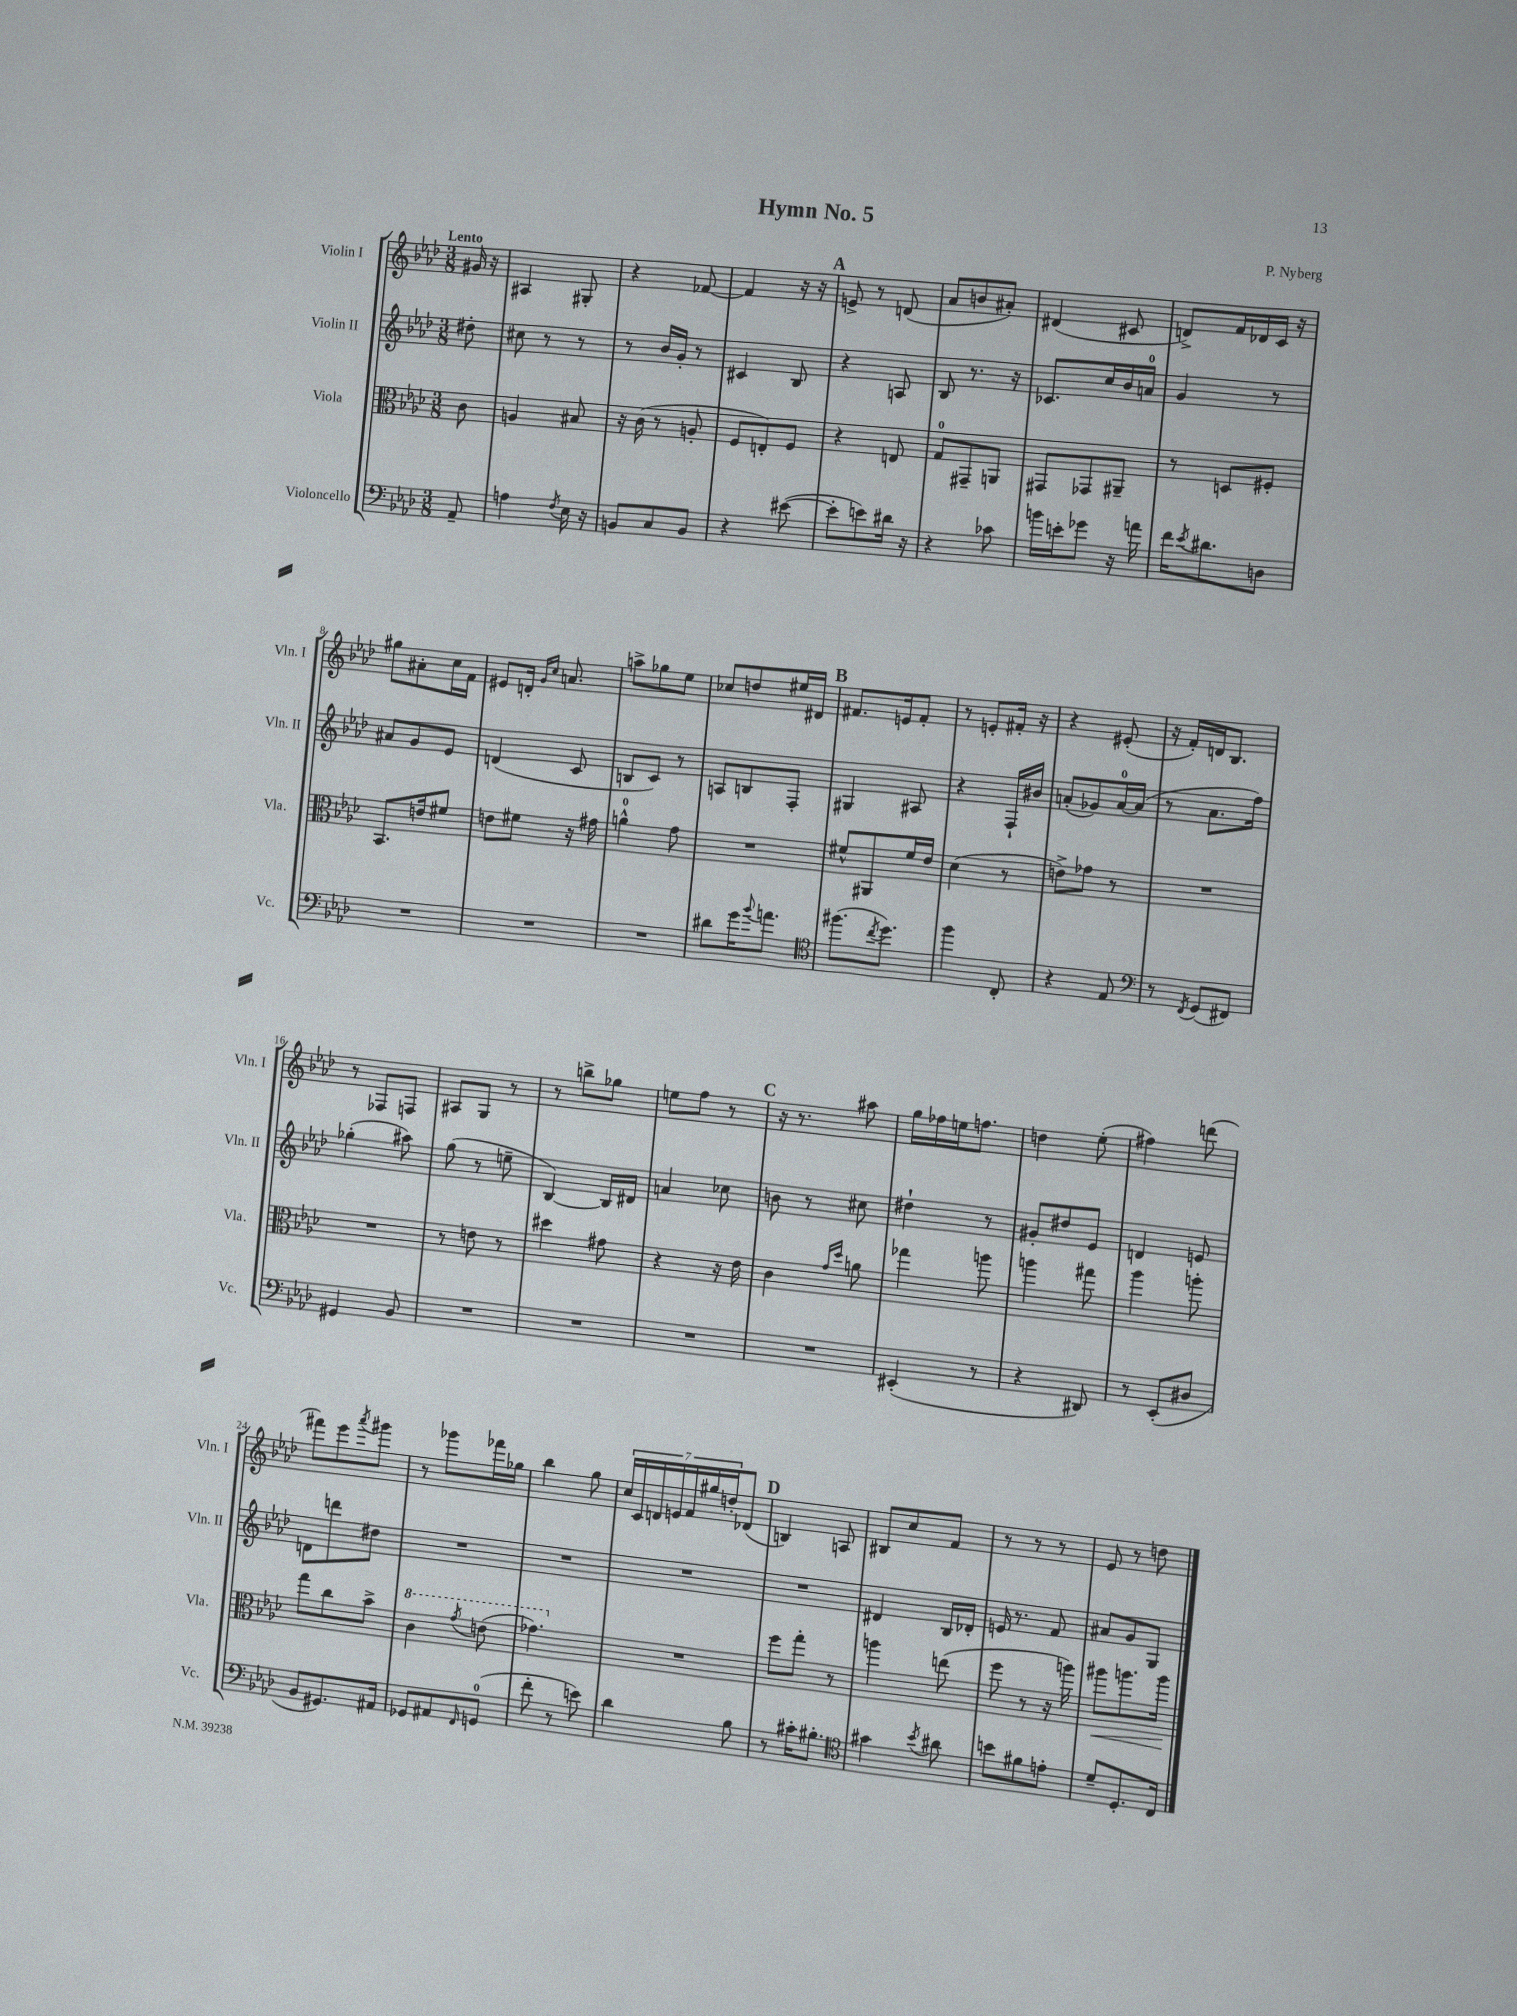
\header { title = "Hymn No. 5" composer = "P. Nyberg" }
<<
\new StaffGroup <<
\new Staff = "s0" \with { instrumentName = "Violin I" shortInstrumentName = "Vln. I" } {
    \clef treble \key aes \major \numericTimeSignature \time 3/8 \partial 8 \tempo "Lento"
    gis'16 r16 |
    ais4 gis8-. |
    r4 fes'8~ |
    fes'4 r16 r16 |
    \mark \markup { \bold "A" } e'8-> r8 d'8( |
    aes'8 b'8 ais'8-.) |
    dis'4( cis'8 |
    d'8->) f'16 des'16 c'16 r16 |
    gis''8 ais'8-. c''16 f'16 |
    eis'8 d'16-. \grace { g'16 c''16 } a'8. |
    a''8-> ges''8 ees''8 |
    ces''8 d''8 eis''16 dis'16 |
    \mark \markup { \bold "B" } fis'8. e'16 fis'8-. |
    r8 e'8-. fis'16-. r16 |
    r4 eis'8-.( |
    r16 f'16-.) d'16 bes8. |
    r8 fes8 f8 |
    ais8 g8 r8 |
    r8 b''8-> ges''8 |
    e''8 f''8 r8 |
    \mark \markup { \bold "C" } r16 r8. ais''8 |
    g''16 fes''16 e''16 f''8. |
    d''4 ees''8-.( |
    fis''4) d'''8( |
    fis'''8) ees'''8 \acciaccatura { aes'''8 } gis'''8 |
    r8 ges'''8 fes'''16 ges''16 |
    bes''4 g''8 |
    \tuplet 7/4 { c''16 c'16 d'16 e'16 f'16 gis''16 d''16-. } des'8( |
    \mark \markup { \bold "D" } b4) a8 |
    bis8 c''8 f'8 |
    r8 r8 r8 |
    ees'8 r8 d''8 \bar "|." |
}
\new Staff = "s1" \with { instrumentName = "Violin II" shortInstrumentName = "Vln. II" } {
    \clef treble \key aes \major \numericTimeSignature \time 3/8 \partial 8
    dis''8-. |
    cis''8 r8 r8 |
    r8 bes'16 g'16-. r8 |
    cis'4 bes8 |
    \mark \markup { \bold "A" } r4 a8 |
    bes8 r8. r16 |
    ces'8. c''16 bes'16 a'16-0 |
    g'4 r8 |
    ais'8 g'8 ees'8 |
    d'4( c'8 |
    b8 c'8) r8 |
    a8 b8 f8-. |
    \mark \markup { \bold "B" } gis4 ais8 |
    r4 f16-! bis'16 |
    a'8-.( ges'8) a'16-0~ a'16( |
    r8 aes'8. f''16) |
    ges''4-.( ais''8) |
    g''8( r8 e''8-- |
    bes4~) bes16 dis'16 |
    a'4 ces''8 |
    \mark \markup { \bold "C" } b'8 r8 cis''8 |
    dis''4-! r8 |
    gis'8-. dis''8 ees'8 |
    d'4 e'8 |
    d'8 d'''8 dis''8 |
    R4. |
    R4. |
    R4. |
    \mark \markup { \bold "D" } R4. |
    dis'4 bes16 des'16-. |
    e'16 r8. f'8 |
    ais'8 g'8 g8 \bar "|." |
}
\new Staff = "s2" \with { instrumentName = "Viola" shortInstrumentName = "Vla." } {
    \clef alto \key aes \major \numericTimeSignature \time 3/8 \partial 8
    c'8 |
    a4 bis8 |
    r16 c'16( r8 a8-. |
    f8 e8-.) f8 |
    \mark \markup { \bold "A" } r4 e8 |
    g8-0 gis,8-- a,8 |
    gis,8 ges,8 ais,8-- |
    r8 d8 fis8-. |
    bes,8. e'16 fis'8 |
    e'8 fis'8 r16 gis'16 |
    a'4-0-^ g'8 |
    R4. |
    \mark \markup { \bold "B" } fis'8-^ ais,8 fis'16 ees'16 |
    des'4( r8 |
    e'8->) ges'8 r8 |
    R4. |
    R4. |
    r8 e'8 r8 |
    dis''4 gis'8 |
    r4 r16 ees'16 |
    \mark \markup { \bold "C" } c'4 \grace { g'16 des''16 } a'8 |
    ges''4 a''8 |
    a''4 gis''8 |
    aes''4 a''8-. |
    g''8 c''8 bes'8-> |
    \ottava #1 c''4 \acciaccatura { g''8 } e''8( |
    ges''4.) \ottava #0 |
    R4. |
    \mark \markup { \bold "D" } f''8 g''8-. r8 |
    a''4 e''8( |
    f''8 r8 r16 a''16) |
    ais''8\< a''8. a''16\! \bar "|." |
}
\new Staff = "s3" \with { instrumentName = "Violoncello" shortInstrumentName = "Vc." } {
    \clef bass \key aes \major \numericTimeSignature \time 3/8 \partial 8
    aes,8-- |
    a4 \acciaccatura { f8 } ees16 r16 |
    b,8 c8 b,8 |
    r4 eis'8~( |
    \mark \markup { \bold "A" } eis'8-. e'8) dis'16 r16 |
    r4 ces'8 |
    b'16 e'16-. ges'8 r16 a'16 |
    f'16 \acciaccatura { ees'8 } dis'8. d8 |
    R4. |
    R4. |
    R4. |
    dis'8 g'16 \appoggiatura { bes'8 } a'8. |
    \mark \markup { \bold "B" } \clef tenor fis''8.( \acciaccatura { c''8 } des''8.) |
    f''4 c8-. |
    r4 ees8 |
    \clef bass r8 \acciaccatura { f,8 } g,8( fis,8) |
    gis,4 bes,8 |
    R4. |
    R4. |
    R4. |
    \mark \markup { \bold "C" } R4. |
    eis,4-.( r8 |
    r4 dis,8) |
    r8 ees,8-.( dis8 |
    bes,8 gis,8.) ais,16 |
    ges,8 ais,8 \grace { f,16 } g,8-0( |
    f'8-. r8 e'8) |
    des'4 bes8 |
    \mark \markup { \bold "D" } r8 cis'16-. bis8.-. |
    \clef tenor gis'4 \acciaccatura { bes'8 } ais'8 |
    b'8 fis'8 e'8-. |
    des'8-- des8.-. c16 \bar "|." |
}
>>
>>
